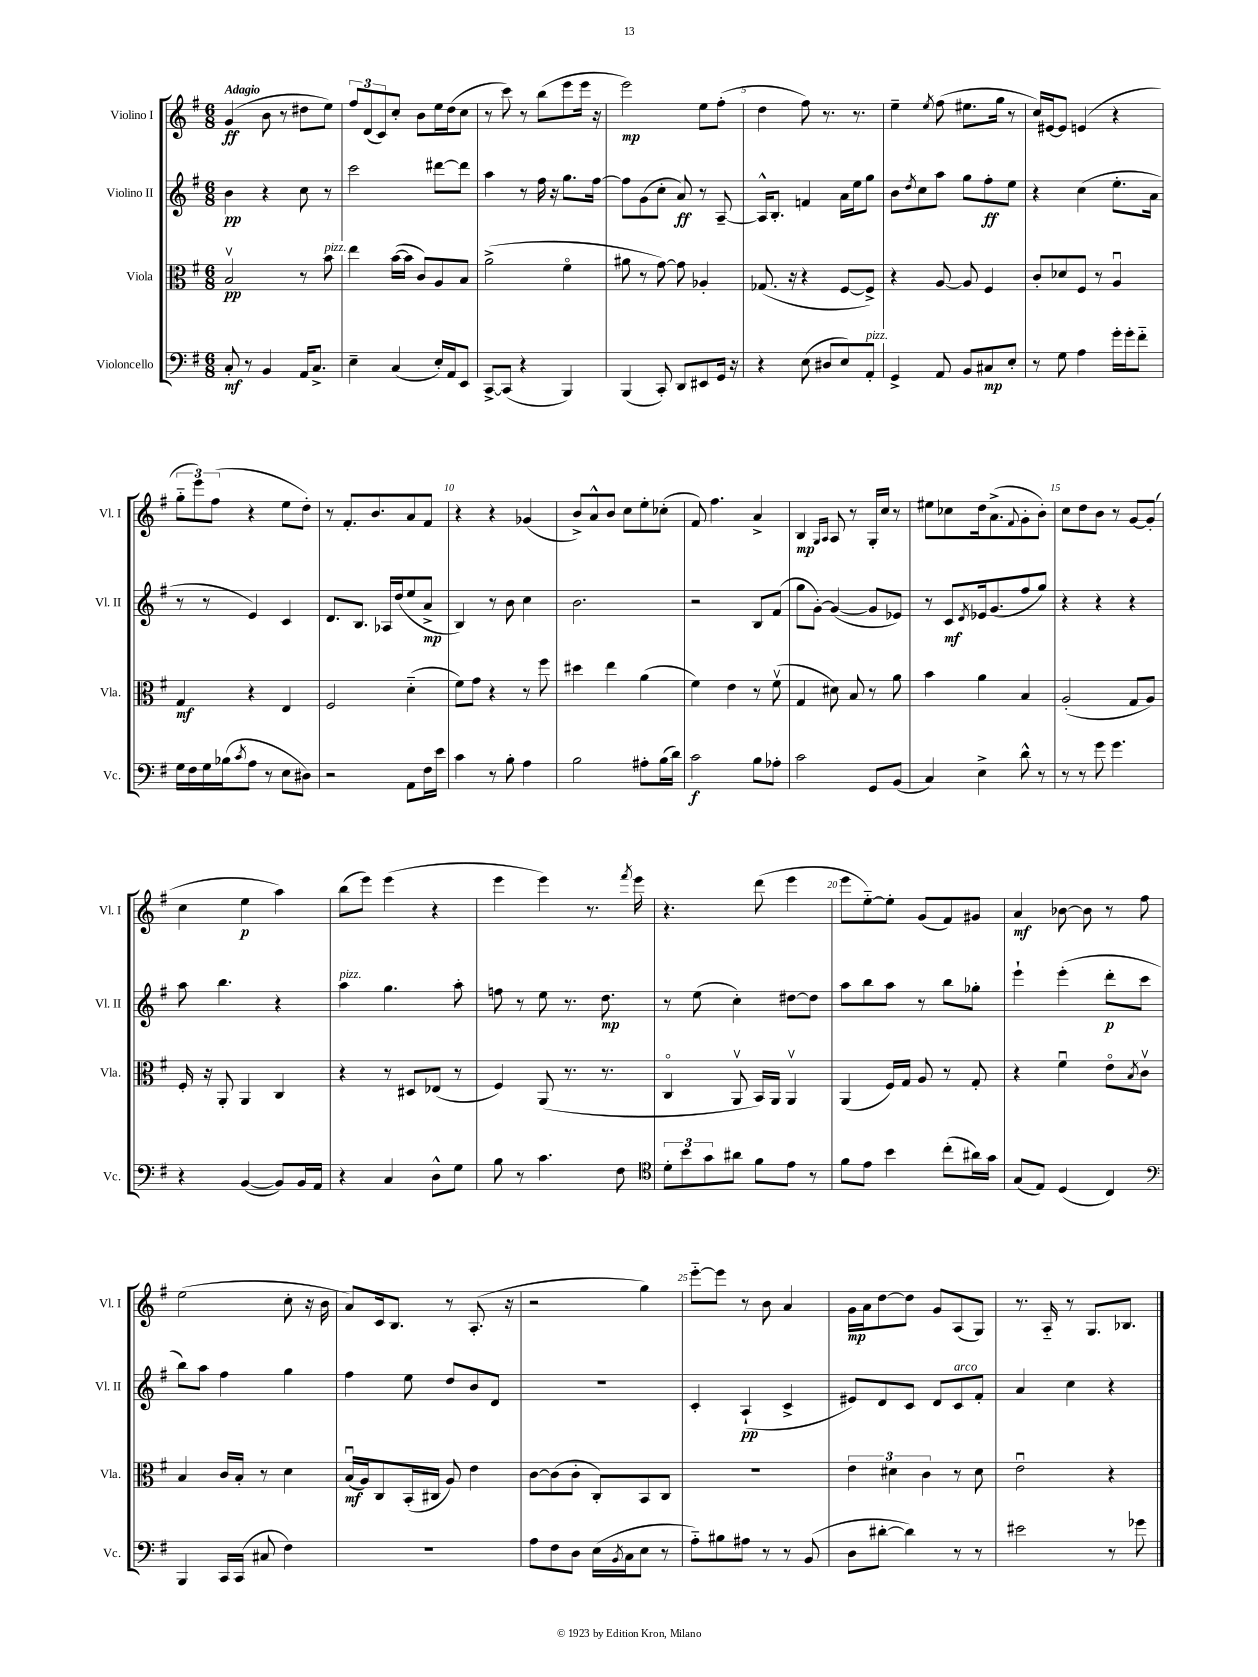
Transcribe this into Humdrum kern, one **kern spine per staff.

**kern	**dynam	**kern	**dynam	**kern	**dynam	**kern	**dynam
*part4	*part4	*part3	*part3	*part2	*part2	*part1	*part1
*staff4	*staff4	*staff3	*staff3	*staff2	*staff2	*staff1	*staff1
*I"Violoncello	*	*I"Viola	*	*I"Violino II	*	*I"Violino I	*
*I'Vc.	*	*I'Vla.	*	*I'Vl. II	*	*I'Vl. I	*
*clefF4	*	*clefC3	*	*clefG2	*	*clefG2	*
*k[f#]	*	*k[f#]	*	*k[f#]	*	*k[f#]	*
*M6/8	*	*M6/8	*	*M6/8	*	*M6/8	*
=1	=1	=1	=1	=1	=1	=1	=1
!	!	!	!	!	!	!LO:TX:a:B:t=Adagio	!
8C'/	mf	2Bv/	pp	4b\	pp	(4g/	ff
8r	.	.	.	.	.	.	.
4BB/	.	.	.	4r	.	8b\	.
.	.	.	.	.	.	8r	.
16AA/KL	.	8r	.	8cc\	.	8dd#X\L	.
8.C^/J	.	.	.	.	.	.	.
!	!	!LO:TX:a:i:t=pizz.	!	!	!	!	!
.	.	8b\	.	8r	.	8ee\J)	.
=2	=2	=2	=2	=2	=2	=2	=2
4E~\	.	4ee\	.	2ccc\	.	12ff#/L	.
.	.	.	.	.	.	(12d/	.
.	.	.	.	.	.	12c/)	.
(4C/	.	([16b\LL	.	.	.	8cc'/J	.
.	.	16b\JJ]	.	.	.	.	.
.	.	8c/L)	.	.	.	8b\L	.
16E'/LL)	.	8A/	.	[8ddd#X\L	.	16ee\L	.
16AA/J	.	.	.	.	.	(16dd\J	.
8EE/J	.	8B/J	.	8ddd#\J]	.	8cc\J	.
=3	=3	=3	=3	=3	=3	=3	=3
[8CC^/L	.	(2a^\	.	4aa\	.	8r	.
(8CC/J]	.	.	.	.	.	8ccc\)	.
4r	.	.	.	8r	.	8r	.
.	.	.	.	16ff#\	.	(8bb\L	.
.	.	.	.	16r	.	.	.
4BBB/)	.	4f#\	.	8.gg\L	.	8eee\	.
.	.	.	.	.	.	16eee\Jk	.
.	.	.	.	[16ff#\Jk	.	16r	.
=4	=4	=4	=4	=4	=4	=4	=4
(4BBB/	.	8a#X\	.	8ff#\L]	.	2eee\)	mp
.	.	8r	.	(8g\	.	.	.
8CC'/)	.	[8g\)	.	8cc'\J	.	.	.
8DD/L	.	8g\]	.	8a/)	ff	.	.
8EE#X/	.	4A-X'/	.	8r	.	8ee\L	.
16GG/Jk	.	.	.	[8A~/	.	(8ff#'\J	.
16r	.	.	.	.	.	.	.
=5	=5	=5	=5	=5	=5	=5	=5
4r	.	(8.G-X/	.	16A^^/KL]	.	4dd\	.
.	.	.	.	8.B'/J	.	.	.
.	.	16r	.	.	.	.	.
(8E\	.	4r	.	4fn/	.	8ff#\)	.
8D#X/L	.	.	.	.	.	8.r	.
8E/)	.	[8F#/L	.	16a\LL	.	.	.
.	.	.	.	16ee\J	.	8.r	.
!LO:TX:a:i:t=pizz.	!	!	!	!	!	!	!
8AA'/J	.	8F#^/J])	.	8gg\J	.	.	.
=6	=6	=6	=6	=6	=6	=6	=6
4GG^/	.	4r	.	8b\L	.	4ee~\	.
.	.	.	.	8qdd/	.	.	.
.	.	.	.	8cc\	.	.	.
.	.	.	.	.	.	8qee/	.
8AA/	.	[8A/	.	8aa\J	.	(8ff#\	.
8BB/L	.	8A/]	.	8gg\L	.	8.ee#X\L	.
8C#X/	mp	4F#/	.	8ff#'\	ff	.	.
.	.	.	.	.	.	16gg\Jk	.
8E'/J	.	.	.	8ee\J	.	8r	.
=7	=7	=7	=7	=7	=7	=7	=7
8r	.	8c'/L	.	4r	.	16cc/LL)	.
.	.	.	.	.	.	[16e#X/J	.
8G\	.	8d-X/	.	.	.	8e#/J]	.
4A\	.	8F#/J	.	(4cc\	.	(4en/	.
.	.	8r	.	.	.	.	.
16g'\LL	.	4Au/	.	8.ee'\L	.	4r	.
16g'\J	.	.	.	.	.	.	.
8f#\J	.	.	.	.	.	.	.
.	.	.	.	16a\Jk	.	.	.
!!LO:LB:g=z
=8	=8	=8	=8	=8	=8	=8	=8
16G\LL	.	4G/	mf	8r	.	12gg\L	.
16F#\	.	.	.	.	.	.	.
.	.	.	.	.	.	12eee\)	.
16G\	.	.	.	8r	.	.	.
.	.	.	.	.	.	(12ff#\J	.
(16B-X\J	.	.	.	.	.	.	.
8qc/	.	.	.	.	.	.	.
8A\J	.	4r	.	4e/)	.	4r	.
8r	.	.	.	.	.	.	.
8E\L	.	4E/	.	4c/	.	8ee\L	.
8D#X\J)	.	.	.	.	.	8dd'\J)	.
=9	=9	=9	=9	=9	=9	=9	=9
2r	.	2F#/	.	8.d/L	.	8r	.
.	.	.	.	.	.	8.f#'/L	.
.	.	.	.	8.B/J	.	.	.
.	.	.	.	.	.	8.b/	.
.	.	.	.	16A-X/LL	.	.	.
.	.	.	.	(16dd/J	.	.	.
8AA\L	.	(4d\	.	8ee/	.	8a/	.
16F#\L	.	.	.	8a^/J	mp	8f#/J	.
16e\JJ	.	.	.	.	.	.	.
=10	=10	=10	=10	=10	=10	=10	=10
4c\	.	8f#\L)	.	4B/)	.	4r	.
.	.	8g\J	.	.	.	.	.
8r	.	4r	.	8r	.	4r	.
8B'\	.	.	.	8b\	.	.	.
4A\	.	8r	.	4cc\	.	(4g-X/	.
.	.	8ff#\	.	.	.	.	.
=11	=11	=11	=11	=11	=11	=11	=11
2B\	.	4dd#X\	.	2.b\	.	8b^/L)	.
.	.	.	.	.	.	8a^^/	.
.	.	4ee\	.	.	.	8b/J	.
.	.	.	.	.	.	8cc\L	.
8A#X'\L	.	(4a\	.	.	.	8ee'\	.
(16B\L	.	.	.	.	.	(8cc-X'\J	.
16d\JJ)	.	.	.	.	.	.	.
=12	=12	=12	=12	=12	=12	=12	=12
2c\	f	4f#\)	.	2r	.	8f#/)	.
.	.	.	.	.	.	4.ff#\	.
.	.	4e\	.	.	.	.	.
8B\L	.	8r	.	8B/L	.	4a^/	.
8A-X'\J	.	(8f#v\	.	(8f#/J	.	.	.
=13	=13	=13	=13	=13	=13	=13	=13
2c\	.	4G/	.	8gg\L	.	4B/	mp
.	.	.	.	[8g'\J)	.	.	.
.	.	.	.	.	.	16qqG/LL	.
.	.	.	.	.	.	16qqA/JJ	.
.	.	8d#X\)	.	(4g/_	.	8A/	.
.	.	8B/	.	.	.	8r	.
8GG/L	.	8r	.	8g/L]	.	16G'/LL	.
.	.	.	.	.	.	16cc/JJ	.
(8BB/J	.	8a\	.	8e-X/J)	.	8r	.
=14	=14	=14	=14	=14	=14	=14	=14
4C/)	.	4b\	.	8r	.	8ee#X\L	.
.	.	.	.	8c/L	mf	8cc-X\	.
.	.	.	.	8qd/	.	.	.
4E^\	.	4a\	.	16e-X/k	.	16dd\k	.
.	.	.	.	(8.g/	.	(8.a^\	.
.	.	.	.	.	.	8qqf#/	.
8d^^\	.	4B/	.	8ff#/	.	8g'\	.
8r	.	.	.	8gg/J)	.	8b'\J)	.
=15	=15	=15	=15	=15	=15	=15	=15
8r	.	(2A'/	.	4r	.	8cc\L	.
8r	.	.	.	.	.	8dd\	.
8g\	.	.	.	4r	.	8b\J	.
4.g\	.	.	.	.	.	8r	.
.	.	8G/L	.	4r	.	[8g/L	.
.	.	8A/J)	.	.	.	(8g'/J]	.
!!LO:LB:g=z
=16	=16	=16	=16	=16	=16	=16	=16
4r	.	16F#'/	.	8aa\	.	4cc\	.
.	.	16r	.	.	.	.	.
.	.	8AA'/	.	4.bb\	.	.	.
([4BB/	.	4AA/	.	.	.	4ee\	p
8BB/L])	.	4C/	.	4r	.	4aa\)	.
16BB/L	.	.	.	.	.	.	.
16AA/JJ	.	.	.	.	.	.	.
=17	=17	=17	=17	=17	=17	=17	=17
!	!	!	!	!LO:TX:a:i:t=pizz.	!	!	!
4r	.	4r	.	4aa\	.	(8bb\L	.
.	.	.	.	.	.	8eee\J)	.
4C/	.	8r	.	4.gg\	.	(4eee\	.
.	.	8D#X/L	.	.	.	.	.
8D^^\L	.	(8E-X/J	.	.	.	4r	.
8G\J	.	8r	.	8aa'\	.	.	.
=18	=18	=18	=18	=18	=18	=18	=18
8B\	.	4F#/)	.	8ffn\	.	4eee\	.
8r	.	.	.	8r	.	.	.
4.c\	.	(8AA/	.	8ee\	.	4eee\)	.
.	.	8.r	.	8.r	.	.	.
.	.	.	.	.	.	8.r	.
.	.	8.r	.	8.dd\	mp	.	.
8F#\	.	.	.	.	.	.	.
.	.	.	.	.	.	8qfff#/	.
.	.	.	.	.	.	16eee\	.
=19	=19	=19	=19	=19	=19	=19	=19
*clefC4	*	*	*	*	*	*	*
12d'\L	.	4C/	.	8r	.	4.r	.
12b\	.	.	.	.	.	.	.
.	.	.	.	(8ee\	.	.	.
12g\	.	.	.	.	.	.	.
8a#X\J	.	8AAv/	.	4cc'\)	.	.	.
8f#\L	.	16BB/LL)	.	.	.	(8ddd\	.
.	.	16AA/JJ	.	.	.	.	.
8e\J	.	4AAv/	.	[8dd#X\L	.	4eee\	.
8r	.	.	.	8dd#\J]	.	.	.
=20	=20	=20	=20	=20	=20	=20	=20
8f#\L	.	(4AA/	.	8aa\L	.	8eee\L	.
8e\J	.	.	.	8bb\	.	[8ee\)	.
4b\	.	16F#/LL)	.	8aa\J	.	8ee'\J]	.
.	.	16G/JJ	.	.	.	.	.
.	.	8A/	.	8r	.	(8g/L	.
(8cc'\L	.	8r	.	8bb\L	.	8f#/)	.
16a#X\L)	.	8G'/	.	8gg-X'\J	.	8g#X/J	.
16g\JJ	.	.	.	.	.	.	.
=21	=21	=21	=21	=21	=21	=21	=21
(8G/L	.	4r	.	4eee`\	.	4a/	mf
8E/J)	.	.	.	.	.	.	.
(4D/	.	4f#u\	.	(4eee'\	.	[8b-X\	.
.	.	.	.	.	.	8b-\]	.
4C/)	.	8e\L	.	8ddd'\L	p	8r	.
.	.	8qB/	.	.	.	.	.
.	.	8cv\J	.	8ccc\J	.	8ff#\	.
!!LO:LB:g=z
=22	=22	=22	=22	=22	=22	=22	=22
*clefF4	*	*	*	*	*	*	*
4BBB/	.	4B/	.	8bb\L)	.	(2ee\	.
.	.	.	.	8aa\J	.	.	.
16CC/LL	.	16c/LL	.	4ff#\	.	.	.
(16CC/JJ	.	16B'/JJ	.	.	.	.	.
8C#X/	.	8r	.	.	.	.	.
4F#\)	.	4d\	.	4gg\	.	8cc'\	.
.	.	.	.	.	.	16r	.
.	.	.	.	.	.	16b\	.
=23	=23	=23	=23	=23	=23	=23	=23
2.r	.	(16Bu/LL	mf	4ff#\	.	8a/L)	.
.	.	16A/J)	.	.	.	.	.
.	.	8C/	.	.	.	16c/k	.
.	.	.	.	.	.	8.B/J	.
.	.	(16BB'/L	.	8ee\	.	.	.
.	.	16C#X/JJ	.	.	.	.	.
.	.	8A/)	.	8dd/L	.	8r	.
.	.	4e\	.	8b/	.	(8.A'/	.
.	.	.	.	8d/J	.	.	.
.	.	.	.	.	.	16r	.
=24	=24	=24	=24	=24	=24	=24	=24
8A\L	.	[8c\L	.	2.r	.	2r	.
8F#\	.	(8c\]	.	.	.	.	.
8D\J	.	8c'\J	.	.	.	.	.
(16E\LL	.	8C'/L)	.	.	.	.	.
8qBB/	.	.	.	.	.	.	.
16C\J	.	.	.	.	.	.	.
8E\J	.	8BB/	.	.	.	4gg\)	.
8r	.	8C/J	.	.	.	.	.
=25	=25	=25	=25	=25	=25	=25	=25
8A\L)	.	2.r	.	4c'/	.	[8eee\L	.
8B#X\	.	.	.	.	.	8eee\J]	.
8A#X\J	.	.	.	(4A`/	pp	8r	.
8r	.	.	.	.	.	8b\	.
8r	.	.	.	4c^/	.	4a/	.
(8BB/	.	.	.	.	.	.	.
=26	=26	=26	=26	=26	=26	=26	=26
8D\L	.	6e\	.	8e#X/L)	.	16g\LL	mp
.	.	.	.	.	.	16a\J	.
[8d#X'\J	.	.	.	8d/	.	[8dd\	.
.	.	6d#X\	.	.	.	.	.
4d#\])	.	.	.	8c/J	.	8dd\J]	.
.	.	6c\	.	.	.	.	.
.	.	.	.	8d/L	.	8g/L	.
!	!	!	!	!LO:TX:a:i:t=arco	!	!	!
8r	.	8r	.	8c/	.	(8A/	.
8r	.	8d#\	.	8f#'/J	.	8G/J)	.
=27	=27	=27	=27	=27	=27	=27	=27
2e#X\	.	2eu\	.	4a/	.	8.r	.
.	.	.	.	.	.	16A/	.
.	.	.	.	4cc\	.	8r	.
.	.	.	.	.	.	8.G/L	.
8r	.	4r	.	4r	.	.	.
.	.	.	.	.	.	8.B-X/J	.
8g-X\	.	.	.	.	.	.	.
==	==	==	==	==	==	==	==
*-	*-	*-	*-	*-	*-	*-	*-
